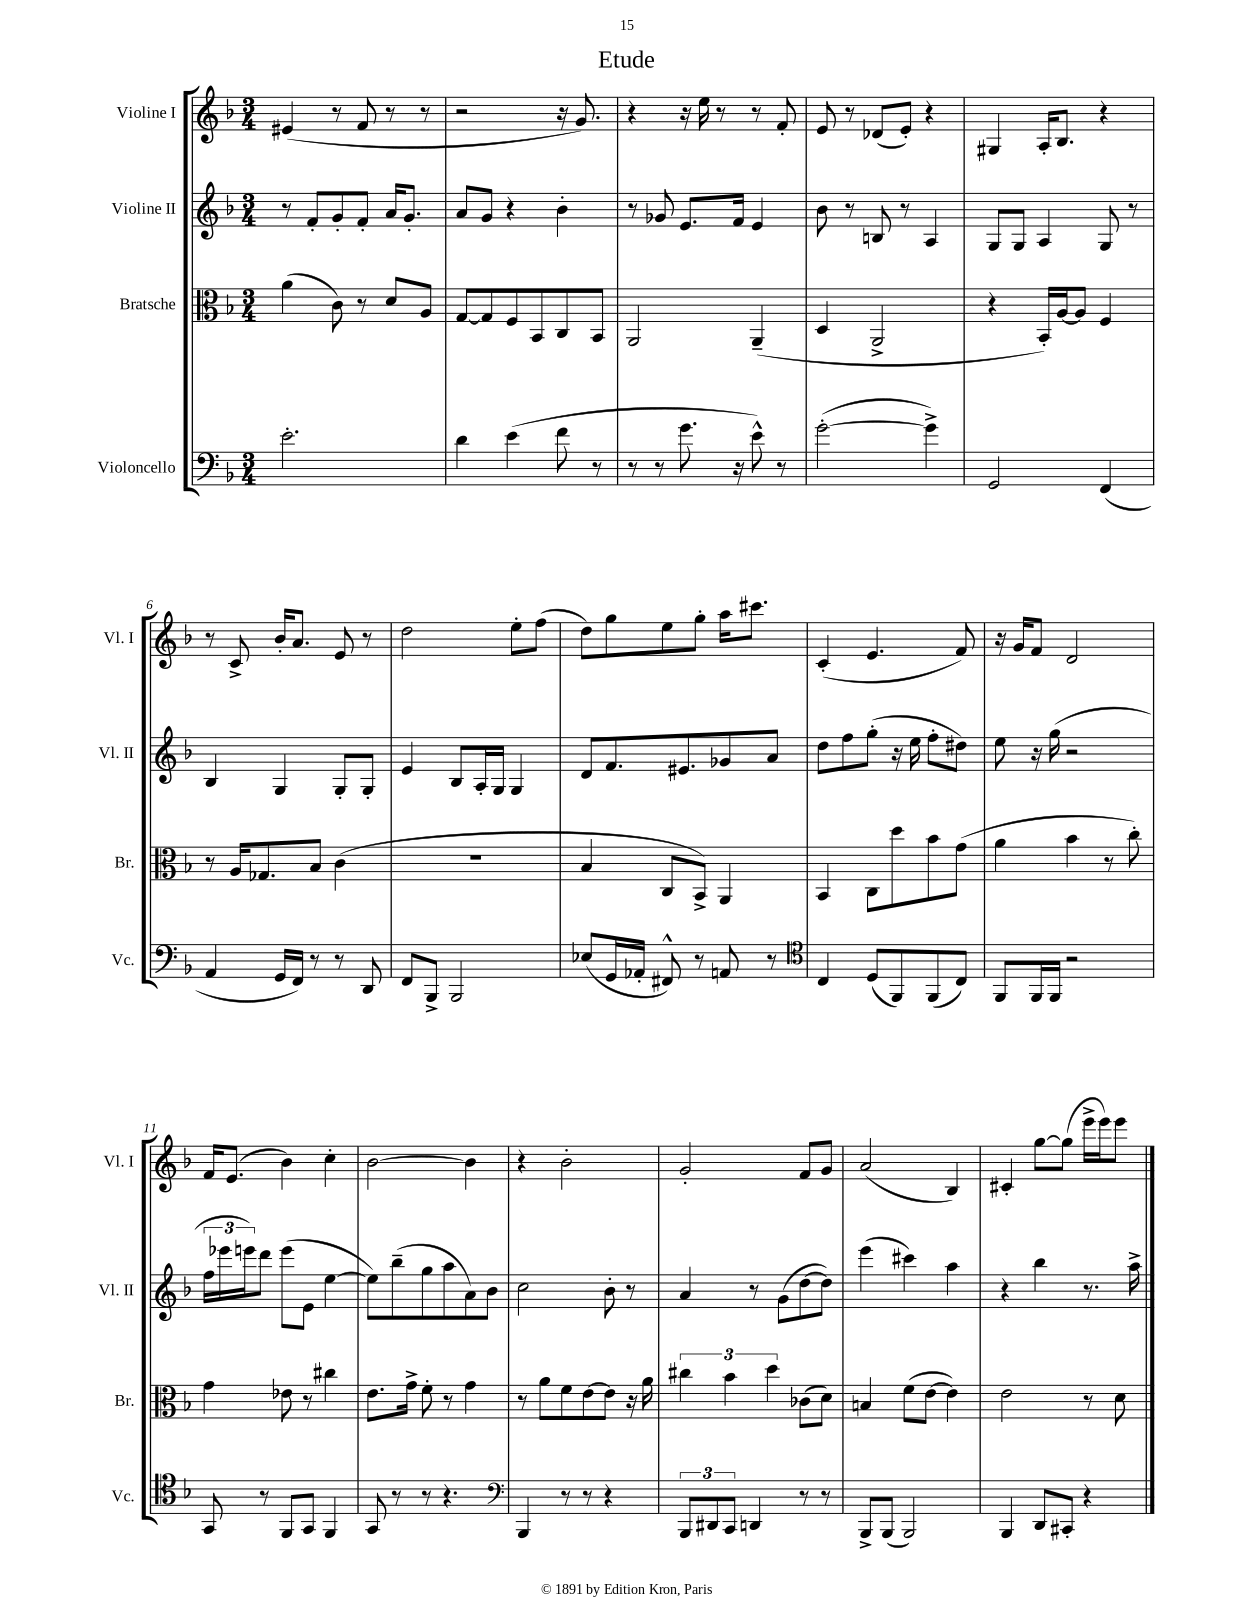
\header { title = "Etude" }
<<
\new StaffGroup <<
\new Staff = "s0" \with { instrumentName = "Violine I" shortInstrumentName = "Vl. I" } {
    \clef treble \key f \major \numericTimeSignature \time 3/4
    eis'4( r8 f'8 r8 r8 |
    r2 r16 g'8.) |
    r4 r16 e''16 r8 r8 f'8-. |
    e'8 r8 des'8( e'8-.) r4 |
    gis4 a16-. bes8. r4 |
    r8 c'8-> bes'16-. a'8. e'8 r8 |
    d''2 e''8-. f''8( |
    d''8) g''8 e''8 g''8-. a''16 cis'''8. |
    c'4-.( e'4. f'8) |
    r16 g'16 f'8 d'2 |
    f'16 e'8.( bes'4) c''4-. |
    bes'2~ bes'4 |
    r4 bes'2-. |
    g'2-. f'8 g'8 |
    a'2( bes4) |
    cis'4-. g''8~ g''8( e'''16-> e'''16) e'''8 \bar "|." |
}
\new Staff = "s1" \with { instrumentName = "Violine II" shortInstrumentName = "Vl. II" } {
    \clef treble \key f \major \numericTimeSignature \time 3/4
    r8 f'8-. g'8-. f'8-. a'16 g'8.-. |
    a'8 g'8 r4 bes'4-. |
    r8 ges'8 e'8. f'16 e'4 |
    bes'8 r8 b8 r8 a4 |
    g8 g8 a4 g8 r8 |
    bes4 g4 g8-. g8-. |
    e'4 bes8 a16-. g16 g4 |
    d'8 f'8. eis'8. ges'8 a'8 |
    d''8 f''8 g''8-.( r16 e''16 f''8-. dis''8) |
    e''8 r16 g''16( r2 |
    \tuplet 3/2 { f''16 ees'''16 e'''16) } d'''8 e'''8( e'8 e''4~ |
    e''8) bes''8--( g''8 a''8 a'8) bes'8 |
    c''2 bes'8-. r8 |
    a'4 r8 g'8( d''8~ d''8) |
    e'''4( cis'''4) a''4 |
    r4 bes''4 r8. a''16-> \bar "|." |
}
\new Staff = "s2" \with { instrumentName = "Bratsche" shortInstrumentName = "Br." } {
    \clef alto \key f \major \numericTimeSignature \time 3/4
    a'4( c'8) r8 d'8 a8 |
    g8~ g8 f8 bes,8 c8 bes,8 |
    a,2 a,4--( |
    d4 a,2-> |
    r4 bes,16-.) a16~ a8 f4 |
    r8 a16 ges8. bes8 c'4( |
    R2. |
    bes4 c8 bes,8->) a,4 |
    bes,4 c8 d''8 bes'8 g'8( |
    a'4 bes'4 r8 c''8-.) |
    g'4 ees'8 r8 cis''4 |
    e'8. g'16-> f'8-. r8 g'4 |
    r8 a'8 f'8 e'8~ e'8 r16 a'16 |
    \tuplet 3/2 { cis''4 bes'4 d''4 } ces'8( d'8) |
    b4 f'8( e'8~ e'4) |
    e'2 r8 d'8 \bar "|." |
}
\new Staff = "s3" \with { instrumentName = "Violoncello" shortInstrumentName = "Vc." } {
    \clef bass \key f \major \numericTimeSignature \time 3/4
    e'2.-. |
    d'4 e'4( f'8 r8 |
    r8 r8 g'8. r16 e'8-^) r8 |
    g'2~-.( g'4->) |
    g,2 f,4( |
    a,4 g,16 f,16) r8 r8 d,8 |
    f,8 bes,,8-> bes,,2 |
    ees8( g,16 aes,16-. fis,8-^) r8 a,8 r8 |
    \clef tenor c4 d8( f,8) f,8( c8) |
    f,8 f,16 f,16 r2 |
    g,8 r8 f,8 g,8 f,4 |
    g,8 r8 r8 r4. |
    \clef bass bes,,4 r8 r8 r4 |
    \tuplet 3/2 { bes,,8 dis,8 c,8 } d,4 r8 r8 |
    bes,,8-> bes,,8( bes,,2) |
    bes,,4 d,8 cis,8-. r4 \bar "|." |
}
>>
>>
